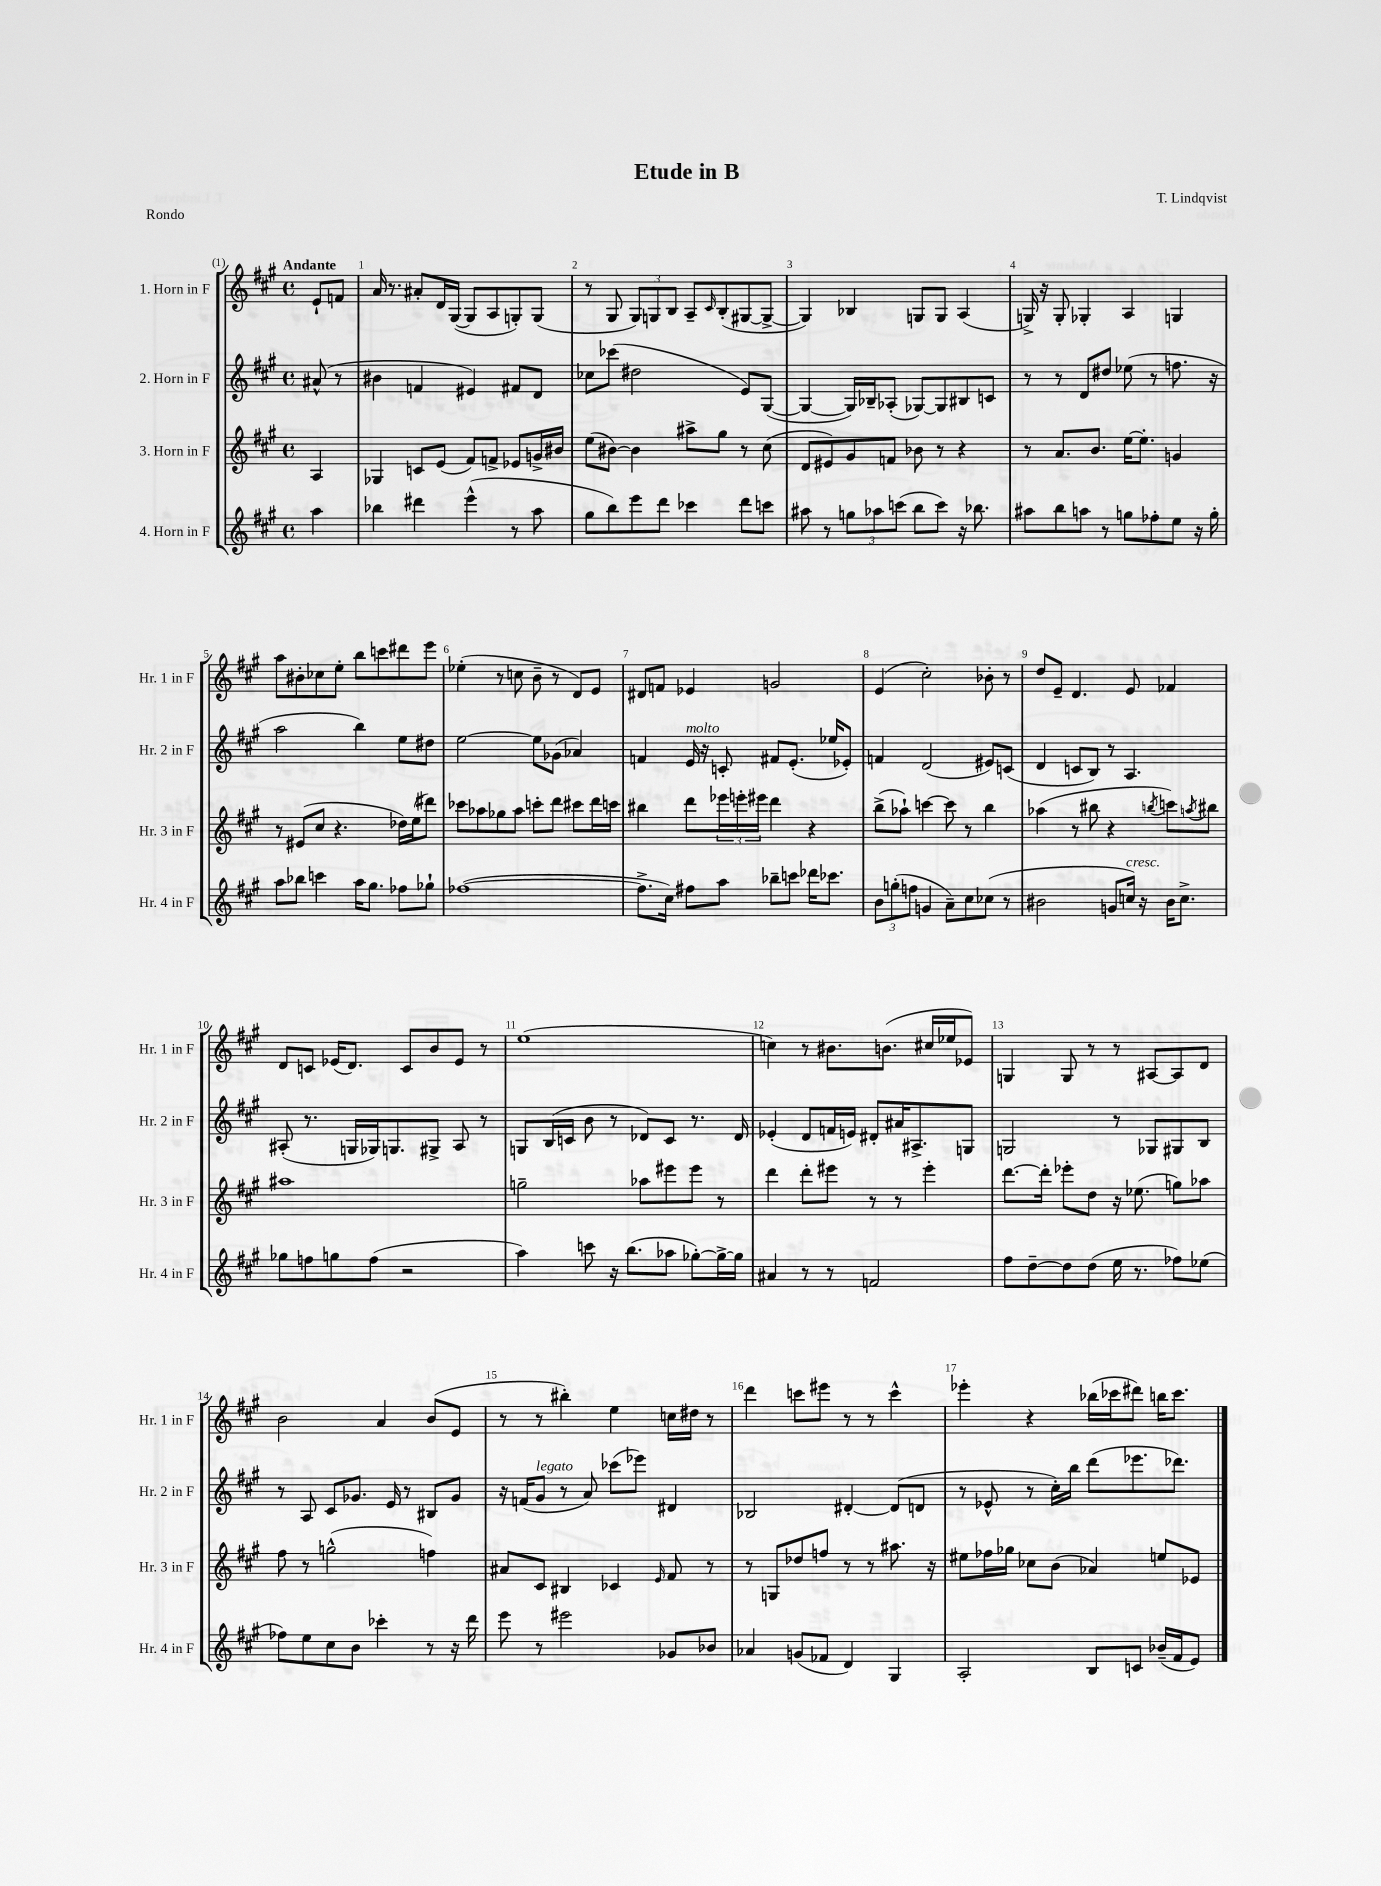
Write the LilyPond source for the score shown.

\header { title = "Etude in B" composer = "T. Lindqvist" piece = "Rondo" }
<<
\new StaffGroup <<
\new Staff = "s0" \with { instrumentName = "1. Horn in F" shortInstrumentName = "Hr. 1 in F" } {
    \clef treble \key a \major \defaultTimeSignature \time 4/4 \partial 4 \tempo "Andante"
    e'8-! f'8 |
    a'16 r8. ais'8-. d'16 gis16~( gis8 a8 g8-.) g8( |
    r8 gis8 \tuplet 3/2 { gis8) g8 b8 } a8-- \grace { cis'16 } b8-.( gis8~ gis8~-> |
    gis4) bes4 g8 g8 a4( |
    g16->) r16 g8-. ges4-. a4 g4 |
    a''8 bis'8-. ces''8 e''8-. b''8 c'''8 dis'''8 e'''8 |
    ees''4-.( r8 c''8 b'8-- r8 d'8) e'8 |
    dis'8 f'8 ees'4 g'2 |
    e'4( cis''2-.) bes'8-. r8 |
    d''8 e'8-- d'4. e'8 fes'4 |
    d'8 c'8 ees'16( d'8.) c'8 b'8 ees'8 r8 |
    e''1( |
    c''4) r8 bis'8. b'8.( cis''16 ees''16 ees'8) |
    g4 g8 r8 r8 ais8~ ais8 d'8 |
    b'2 a'4 b'8( e'8 |
    r8 r8 bis''4-.) e''4 c''16 dis''16 r8 |
    d'''4 c'''8 eis'''8 r8 r8 c'''4-^ |
    ees'''4-. r4 bes''16( ces'''16 dis'''8) b''16 ces'''8. \bar "|." |
}
\new Staff = "s1" \with { instrumentName = "2. Horn in F" shortInstrumentName = "Hr. 2 in F" } {
    \clef treble \key a \major \defaultTimeSignature \time 4/4 \partial 4
    ais'8-^( r8 |
    bis'4 f'4 eis'4) fis'8 d'8 |
    ces''8 ces'''8( dis''2 e'8) gis8~( |
    gis4~ gis16) bes16-- aes8-.( ges8~) ges8 bis8 c'8 |
    r8 r8 d'8 dis''8 ees''8( r8 f''8. r16 |
    a''2 b''4) e''8 dis''8 |
    e''2~ e''8 ges'8( aes'4) |
    f'4 e'16^\markup { \italic "molto" } r16 c'8-. fis'8 e'8.-.( ees''16 ees'8-.) |
    f'4 d'2( eis'8) c'8( |
    d'4 c'8 b8) r8 a4. |
    ais8-.( r8. g16 ges16) g8. gis8-> ais8 r8 |
    g8 b16( c'16 b'8 r8 des'8) c'8 r8. des'16 |
    ees'4-.( d'8 f'16 e'16) dis'8-. ais'16 ais8.-> g8 |
    g2 r8 ges8 gis8 b8 |
    r8 a8 cis'8 ges'8. e'16 r8 bis8 ges'8 |
    r16 f'16( gis'8^\markup { \italic "legato" } r8 a'8) ces'''8( ees'''8) dis'4 |
    bes2 dis'4~-. dis'8( d'8 |
    r8 ees'8-^ r8 cis''16-.) b''16 d'''8( ees'''8. des'''8.) \bar "|." |
}
\new Staff = "s2" \with { instrumentName = "3. Horn in F" shortInstrumentName = "Hr. 3 in F" } {
    \clef treble \key a \major \defaultTimeSignature \time 4/4 \partial 4
    a4 |
    ges4 c'8 e'8( fis'8) f'8-> ees'8 g'16-> bis'16 |
    e''8( bis'8~) bis'4 ais''8-> gis''8 r8 cis''8( |
    d'8 eis'8) gis'8 f'8 bes'8 r8 r4 |
    r8 a'8. b'8. e''16~ e''8.-. g'4 |
    r8 eis'8( cis''8 r4. des''16) e''16( dis'''8) |
    ces'''8 aes''8 ges''8 aes''8 c'''8-. d'''8 cis'''8 d'''16 c'''16 |
    bis''4 d'''8 \tuplet 3/2 { ees'''16 e'''16-. eis'''16 } d'''4 r4 |
    b''8->( aes''8-!) c'''4~ c'''8 r8 b''4 |
    aes''4( r8 bis''8 r4 \acciaccatura { b''8 } c'''8) \acciaccatura { a''8 } bis''8 |
    ais''1 |
    g''2-- aes''8 eis'''8 eis'''8 r8 |
    d'''4 d'''8-. eis'''8 r8 r8 eis'''4-. |
    d'''8.~ d'''16-. ees'''8-. d''8 r16 ees''8.( g''8) aes''8 |
    fis''8 r8 g''2-^( f''4) |
    ais'8 cis'8 bis4 ces'4 \grace { e'16 } fis'8 r8 |
    r8 g8 des''8 f''8 r8 r8 ais''8. r16 |
    eis''8 fes''16 ges''16 ces''8 b'8( aes'4) e''8 ees'8 \bar "|." |
}
\new Staff = "s3" \with { instrumentName = "4. Horn in F" shortInstrumentName = "Hr. 4 in F" } {
    \clef treble \key a \major \defaultTimeSignature \time 4/4 \partial 4
    a''4 |
    bes''4 dis'''4 e'''4-^( r8 a''8 |
    gis''8 b''8) e'''8 d'''8 ces'''4 d'''8 c'''8 |
    ais''8 r8 \tuplet 3/2 { g''8 aes''8 c'''8( } b''8 c'''8) r16 bes''8. |
    ais''8 b''8 a''8 r8 g''8 fes''8-. e''8 r16 g''16-. |
    a''8 bes''8 c'''4 a''16 gis''8. fes''8 ges''8-! |
    fes''1~( |
    fes''8.-> cis''16) fis''8 a''8 bes''8-- c'''8 des'''16 ces'''8. |
    \tuplet 3/2 { b'8 g''8-.( f''8 } g'4 a'8--) cis''8 ces''8( r8 |
    bis'2 g'8 c''16^\markup { \italic "cresc." }) r16 bis'16 c''8.-> |
    ges''8 f''8 g''8 f''8( r2 |
    a''4) c'''8 r16 b''8.( aes''8 ges''8~-.) ges''16~-> ges''16 |
    ais'4 r8 r8 f'2 |
    fis''8 d''8~-- d''8 d''8( e''16 r8. fes''8) ees''8( |
    fes''8) e''8 cis''8 b'8 ces'''4-. r8 r16 d'''16 |
    e'''8 r8 eis'''2 ges'8 bes'8 |
    aes'4 g'8( fes'8 d'4) gis4 |
    a2-. b8 c'8 bes'16--( fis'16 e'8) \bar "|." |
}
>>
>>
\layout { \context { \Score \override BarNumber.break-visibility = ##(#f #t #t) barNumberVisibility = #all-bar-numbers-visible } }
